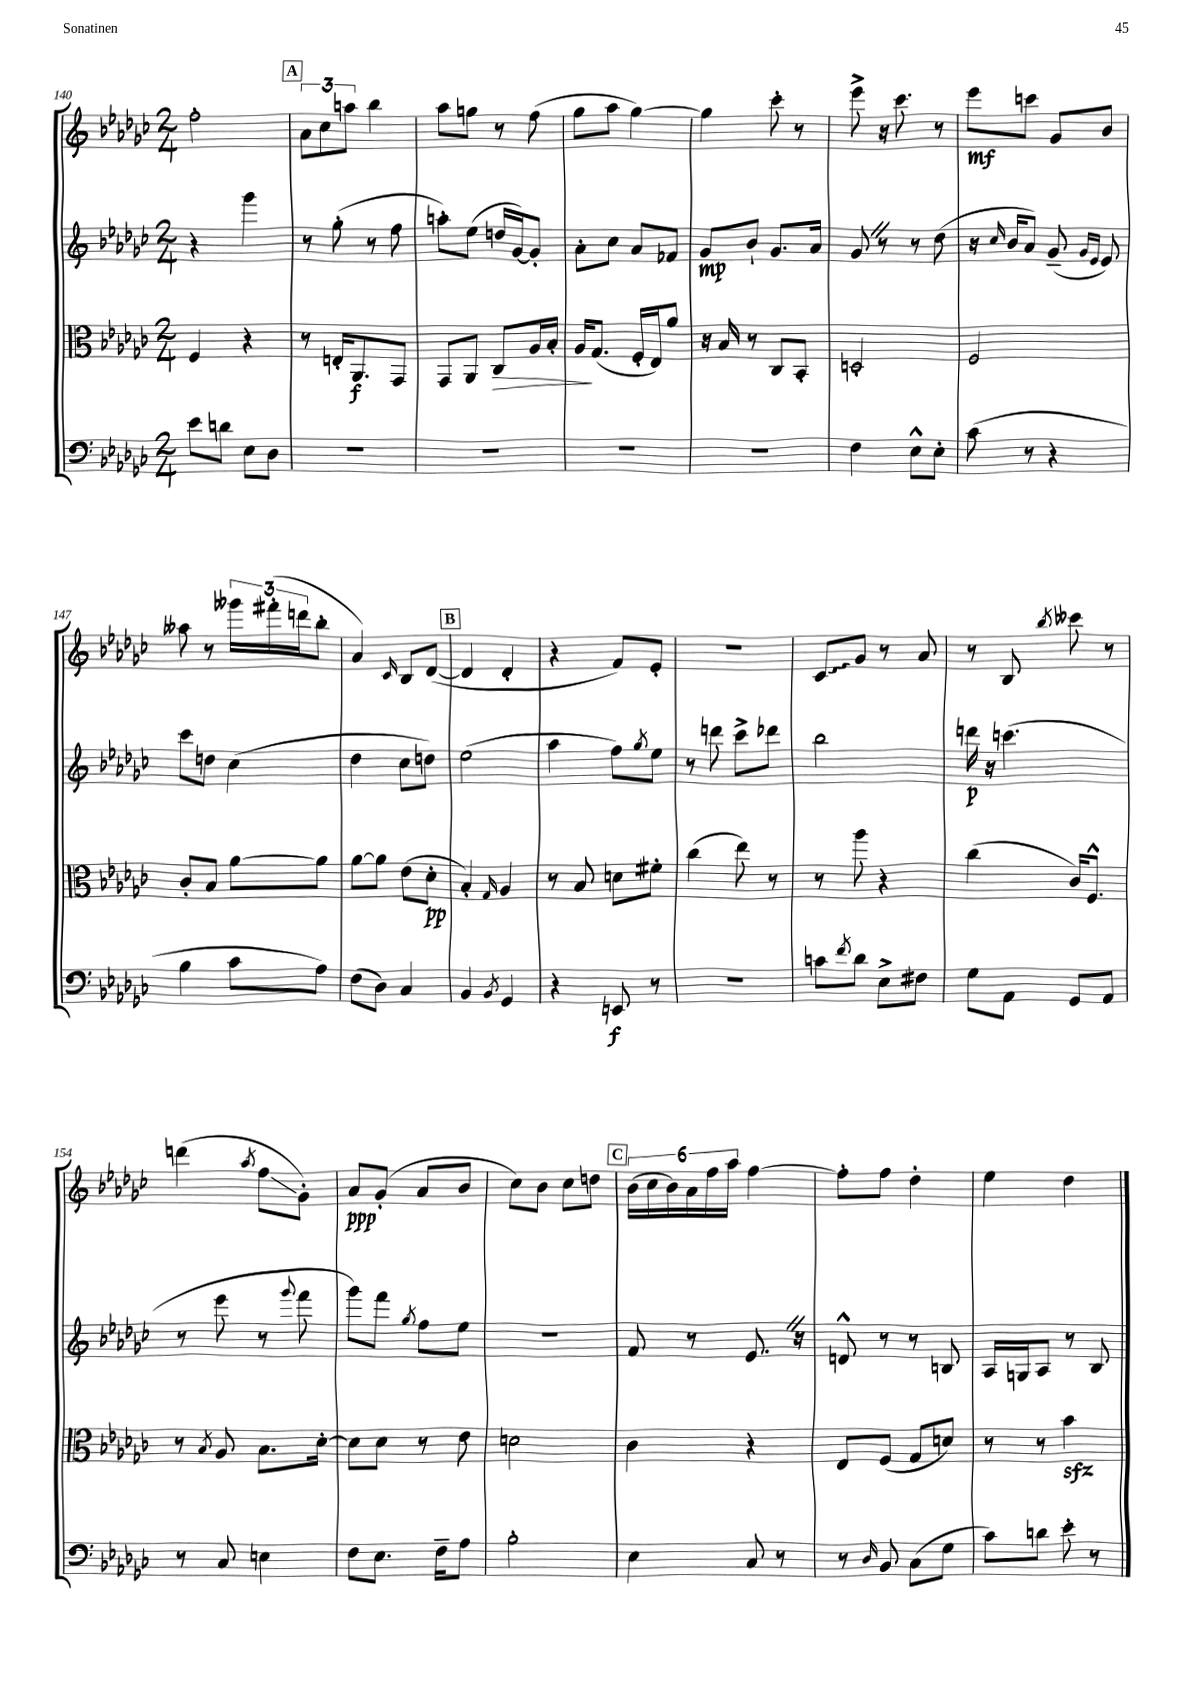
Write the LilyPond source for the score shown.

<<
\new StaffGroup <<
\new Staff = "s0" {
    \clef treble \key ges \major \numericTimeSignature \time 2/4
    f''2-. |
    \mark \markup { \box "A" } \tuplet 3/2 { aes'8 ces''8 a''8 } bes''4 |
    aes''8 g''8 r8 f''8( |
    ges''8 aes''8 ges''4~) |
    ges''4 ces'''8-. r8 |
    ees'''8-> r16 ces'''8. r8 |
    ees'''8\mf c'''8 ges'8 bes'8 |
    aeses''8 r8 \tuplet 3/2 { geses'''16 fis'''16-.( d'''16 } bes''8-. |
    aes'4) \grace { ces'16 } bes8 des'8~( |
    \mark \markup { \box "B" } des'4 des'4-. |
    r4 f'8) ees'8-. |
    r2 |
    \once \override Glissando.style = #'zigzag ces'8\glissando ges'8 r8 aes'8 |
    r8 bes8 \acciaccatura { bes''8 } ceses'''8 r8 |
    d'''4( \acciaccatura { aes''8 } f''8\glissando ges'8-.) |
    aes'8\ppp ges'8-.( aes'8 bes'8 |
    ces''8) bes'8 ces''8 d''8 |
    \mark \markup { \box "C" } \tuplet 6/4 { bes'16( ces''16 bes'16) aes'16 f''16 aes''16 } f''4~ |
    f''8-. f''8 des''4-. |
    ees''4 des''4 \bar "|." |
}
\new Staff = "s1" {
    \clef treble \key ges \major \numericTimeSignature \time 2/4
    r4 ges'''4 |
    \mark \markup { \box "A" } r8 ges''8-.( r8 f''8 |
    a''8-.) ees''8( d''16 ges'16~) ges'8-. |
    aes'8-. ces''8 aes'8 fes'8 |
    ges'8\mp bes'8-! ges'8. aes'16 |
    ges'8 \once \override BreathingSign.text = \markup { \musicglyph "scripts.caesura.straight" } \breathe r8 r8 des''8( |
    r16 \grace { ces''16 } bes'16 aes'8) ges'8--( \grace { ges'16 ees'16 } ees'8) |
    ces'''8 d''8 ces''4( |
    des''4 ces''8 d''8) |
    \mark \markup { \box "B" } ees''2( |
    aes''4 f''8) \acciaccatura { ges''8 } ees''8 |
    r8 d'''8 ces'''8-> des'''8 |
    bes''2 |
    d'''16\p r16 c'''4.( |
    r8 ees'''8 r8 \appoggiatura { ges'''8 } f'''8 |
    ges'''8) f'''8 \acciaccatura { ges''8 } f''8 ees''8 |
    r2 |
    \mark \markup { \box "C" } f'8 r8 ees'8. \once \override BreathingSign.text = \markup { \musicglyph "scripts.caesura.straight" } \breathe r16 |
    d'8-^ r8 r8 b8 |
    aes16 g16 aes8 r8 bes8 \bar "|." |
}
\new Staff = "s2" {
    \clef alto \key ges \major \numericTimeSignature \time 2/4
    f4 r4 |
    \mark \markup { \box "A" } r8 e16-. aes,8.\f ges,8 |
    ges,8 aes,8 ces8\> aes16 bes16-. |
    aes16\! ges8.( f16-. ees16) aes'8 |
    r16 bes16 r8 ces8 bes,8-. |
    d2-. |
    f2 |
    ces'8-. bes8 aes'8~ aes'8 |
    aes'8~ aes'8 ees'8( des'8-.\pp |
    \mark \markup { \box "B" } bes4-.) \grace { ges16 } aes4 |
    r8 bes8 d'8 fis'8-. |
    ces''4( ees''8) r8 |
    r8 aes''8 r4 |
    ces''4( ces'16) f8.-^ |
    r8 \acciaccatura { bes8 } aes8 bes8. des'16~-. |
    des'8 des'8 r8 ees'8 |
    d'2 |
    \mark \markup { \box "C" } ces'4 r4 |
    ees8 f8( ges8 d'8) |
    r8 r8 bes'4\sfz \bar "|." |
}
\new Staff = "s3" {
    \clef bass \key ges \major \numericTimeSignature \time 2/4
    ees'8 d'8 ees8 des8 |
    \mark \markup { \box "A" } R2 |
    R2 |
    R2 |
    R2 |
    f4 ees8-^ ees8-. |
    ces'8( r8 r4 |
    bes4 ces'8 aes8) |
    f8( des8) ces4 |
    \mark \markup { \box "B" } bes,4 \acciaccatura { bes,8 } ges,4 |
    r4 e,8\f r8 |
    R2 |
    c'8 \acciaccatura { f'8 } des'8 ees8-> fis8 |
    ges8 aes,8 ges,8 aes,8 |
    r8 ces8 e4 |
    f8 ees8. f16-- aes8 |
    bes2-. |
    \mark \markup { \box "C" } ees4 ces8 r8 |
    r8 \grace { des16 } bes,8 ces8( ges8 |
    ces'8) d'8 ees'8-. r8 \bar "|." |
}
>>
>>
\layout { \context { \Score currentBarNumber = #140 } }
